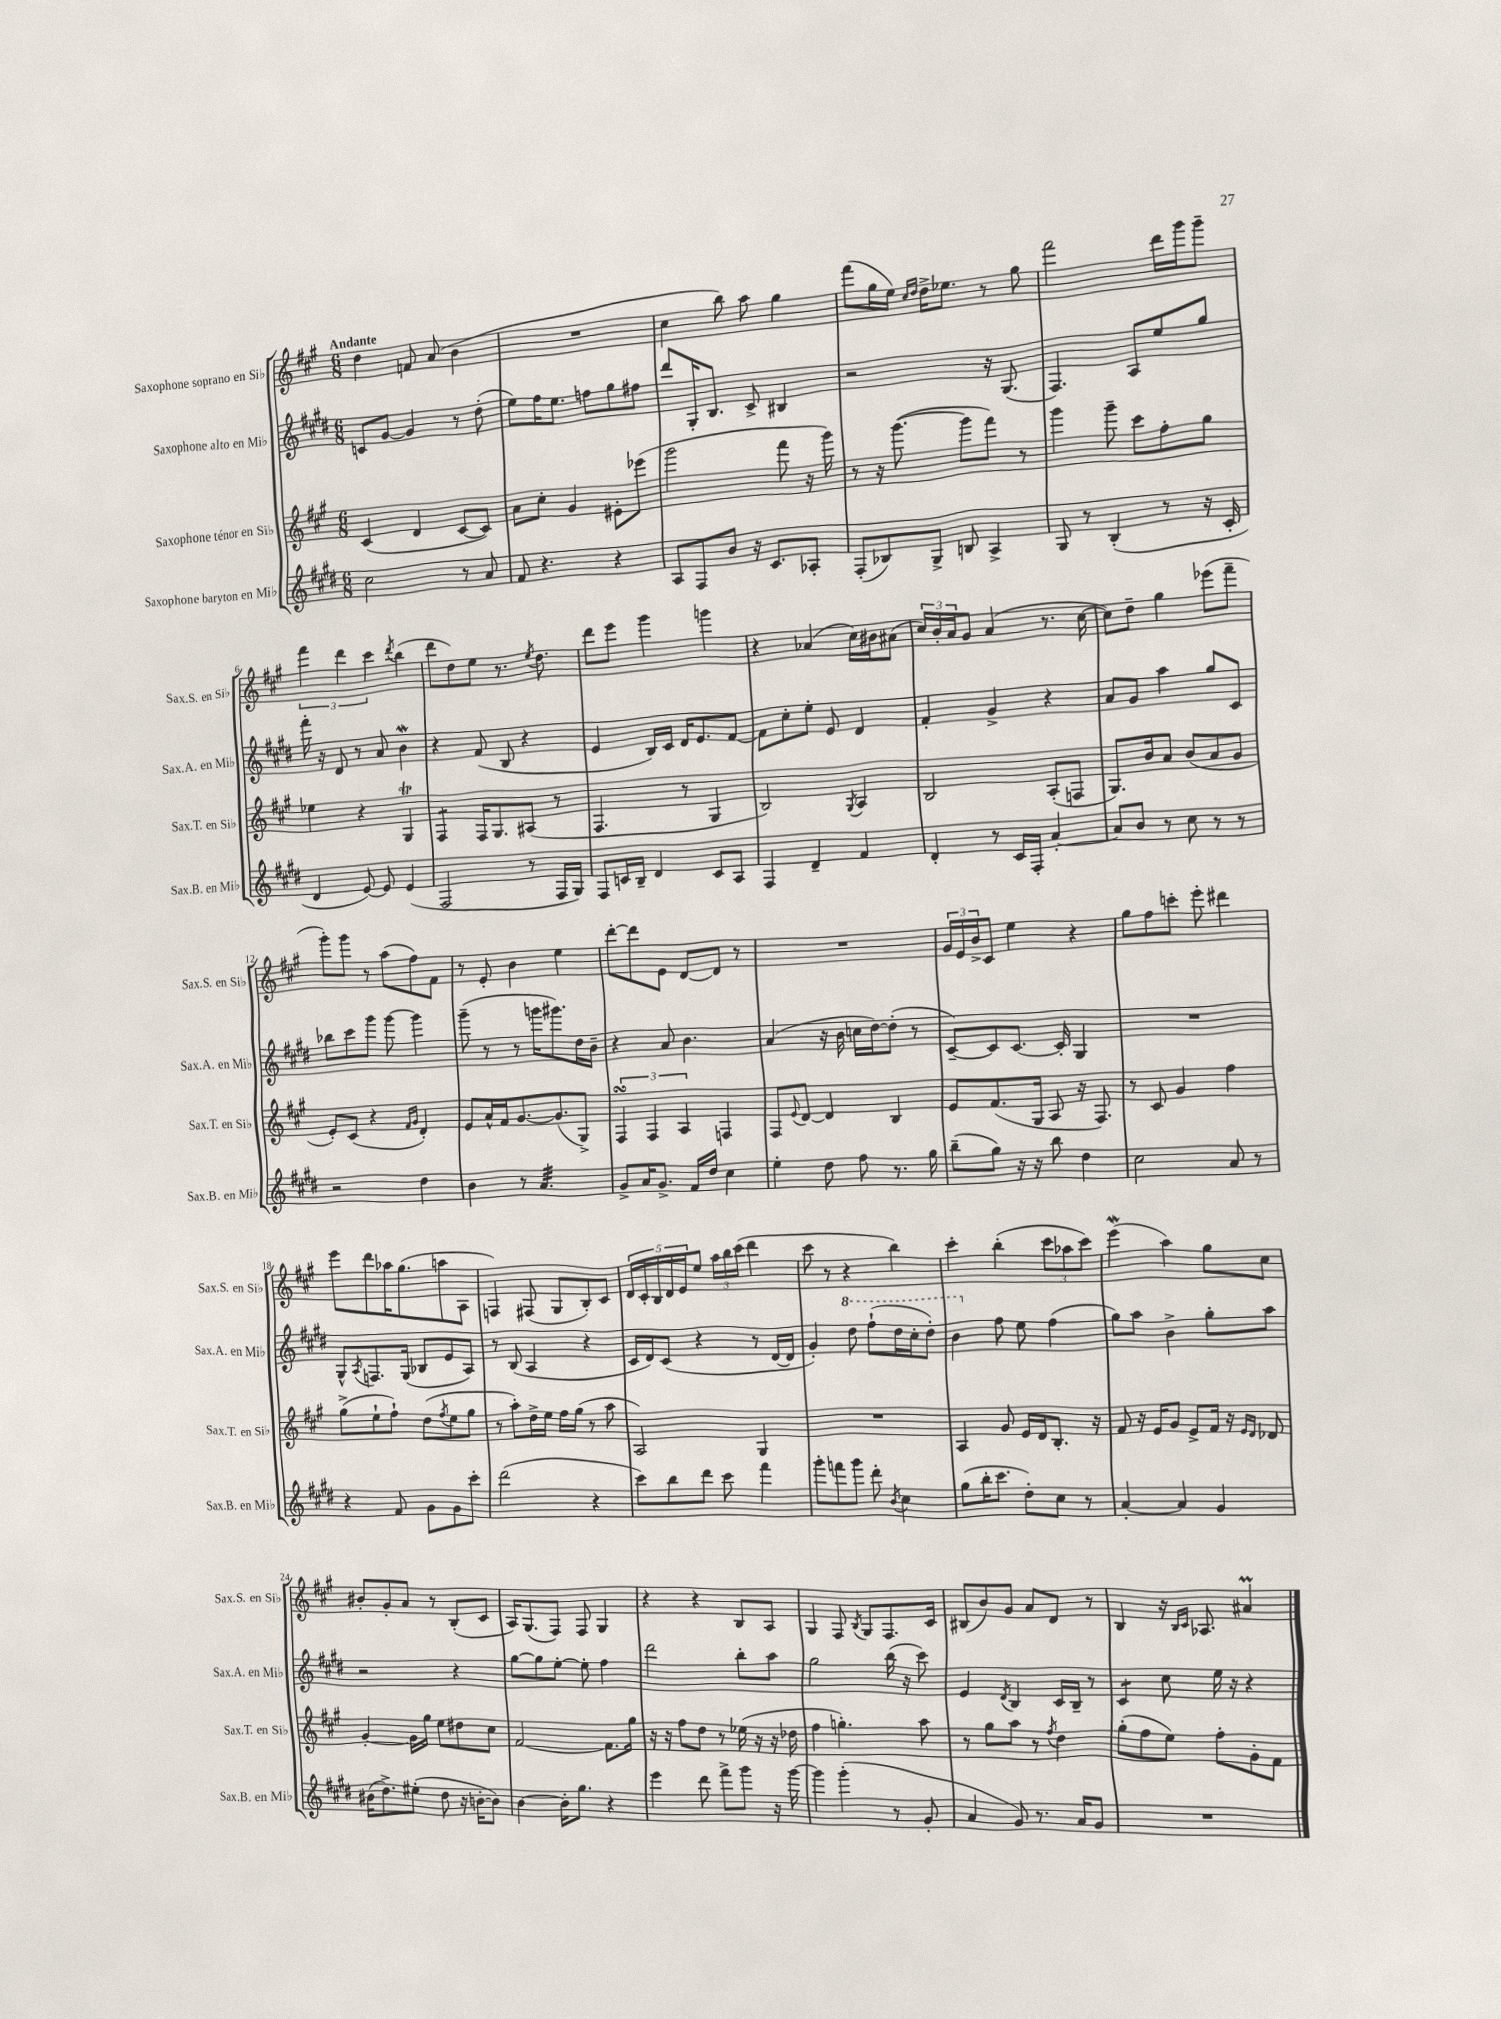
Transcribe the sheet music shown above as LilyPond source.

<<
\new StaffGroup <<
\new Staff = "s0" \with { instrumentName = "Saxophone soprano en Sib" shortInstrumentName = "Sax.S. en Sib" } {
    \clef treble \key a \major \numericTimeSignature \time 6/8 \tempo "Andante"
    d''4 f'8 a'8( b'4 |
    R2. |
    cis''4 b''8) a''8 gis''4 |
    fis'''8( gis''16 e''16) \grace { cis''16 d''16 } d''16-> ees''8. r8 gis''8 |
    fis'''2 d'''16 gis'''16 gis'''8-- |
    \tuplet 3/2 { fis'''4 d'''4 cis'''4 } \acciaccatura { d'''8 } b''4( |
    d'''8 d''8) e''8 r8. \acciaccatura { e''8 } d''8. |
    d'''8 e'''8 gis'''4 g'''4 |
    r4 aes'4( cis''16) bis'16 ais'8( |
    \tuplet 3/2 { cis''16) b'16-. a'16 } gis'8 a'4( r8. cis''16~ |
    cis''8) d''8-- gis''4 ees'''8( fis'''8-- |
    gis'''8-.) gis'''8 r8 a''8( fis''8) fis'8 |
    r8 e'8-. b'4 e''4 |
    d'''8~-. d'''8 e'8 d'8~ d'8 r8 |
    R2. |
    \tuplet 3/2 { gis'16 e'16 b'16-> } cis'8 e''4 r4 |
    gis''8 fis''8 c'''8-. e'''8-. dis'''4 |
    e'''8 d'''8 aes''16 gis''8.( a''8 a8 |
    f4) fis8( gis8 b8-.) cis'8 |
    \tuplet 5/4 { d'16 cis'16-. b16 d'16 e'16 } e''8 \tuplet 3/2 { a''16 b''16 cis'''16( } d'''4 |
    cis'''8 r8 r4 b''4) |
    cis'''4-. b''4-.( \tuplet 3/2 { cis'''8 aes''8 cis'''8) } |
    e'''4\mordent( a''4) gis''8 cis''8 |
    bis'8-. gis'8-. a'8 r8 b8-.( cis'8 |
    a16) gis8.( fis8) fis8 gis4 |
    r4 r4 b8 a8 |
    gis4 fis8 \acciaccatura { b8 } gis8 fis8. cis'16 |
    bis8( b'8) gis'8 a'8 d'8 r8 |
    b4 r16 \grace { b16 cis'16 } aes8. ais'4\prall \bar "|." |
}
\new Staff = "s1" \with { instrumentName = "Saxophone alto en Mib" shortInstrumentName = "Sax.A. en Mib" } {
    \clef treble \key e \major \numericTimeSignature \time 6/8
    c'8 gis'8~ gis'4 r8 dis''8-.( |
    e''8) fis''16 e''8. f''8 gis''8 fis''8 |
    dis'''8 gis16-. b8. cis'8-> bis4 |
    r2 r16 gis8.( |
    fis4.) a8 e''8 gis''8 |
    fis'''16-. r16 dis'8 r8 a'8 b'4\mordent |
    r4 fis'8( b8 r4 |
    e'4 b16) cis'16 dis'16 e'8. fis'8~ |
    fis'8 cis''8-. e''8-. e'8 dis'4 |
    fis'4-. gis'4-> r4 |
    a'8 gis'8 a''4 gis''8 cis'8 |
    bes''8 cis'''8 gis'''8 gis'''8~ gis'''4 |
    gis'''8--( r8 r8 g'''16 gis'''8.) dis''16 b'16-- |
    r4 a'8 b'4. |
    a'4( r16 b'16 c''16 dis''16~) dis''8-.( r8 |
    cis'8~--) cis'8 cis'8.~ cis'16-. gis4 |
    R2. |
    gis8-^ \acciaccatura { a8 } f8. gis16( bes8 e'8 a8) |
    r8 b8( a4 r4 |
    cis'16 dis'16) cis'8( r4 r8 dis'16~ dis'16 |
    gis'4-.) \ottava #1 dis'''8 fis'''8-!( dis'''16 cis'''16-. dis'''8-.) |
    b''4 \ottava #0 fis''8 e''8 fis''4( |
    gis''8) a''8 b'4-> gis''8-. a''8 |
    r2 r4 |
    gis''8~ gis''8 e''8~-. e''8-. fis''4 |
    dis'''2 b''8-. a''8 |
    gis''2 b''16( r16 cis'''8) |
    e'4 \acciaccatura { dis'8 } b4 cis'16 b16-- r8 |
    cis'4:8 cis''8 e''16 r16 r4 \bar "|." |
}
\new Staff = "s2" \with { instrumentName = "Saxophone ténor en Sib" shortInstrumentName = "Sax.T. en Sib" } {
    \clef treble \key a \major \numericTimeSignature \time 6/8
    cis'4( d'4 cis'8~ cis'8) |
    a'8 cis''8-. gis'4 eis'8-. ees'''8( |
    gis'''2 fis'''8 r16 gis'''16) |
    r8 r16 gis'''8.~( gis'''8 fis'''8) r8 |
    gis'''4 gis'''8-- cis'''8 fis''8-. gis''8 |
    ees''4 r4 gis4\trill |
    fis4:8 fis16 gis8. ais8( r8 |
    fis4. r8 gis4 |
    b2) \acciaccatura { gis8 } a4 |
    b2 a8-.( f8 |
    gis8.) b'16 a'8 b'8( a'8 gis'8 |
    e'8-.) cis'8( r4 \grace { fis'16 gis'16 } d'4-.) |
    e'8 a'16-^ fis'16 gis'8.~ gis'8.( gis8->) |
    \tuplet 3/2 { fis4\turn fis4 a4 } f4 |
    fis8 \appoggiatura { e'8 } d'8~ d'4 b4 |
    e'8 fis'8.( gis16 a8 r16 fis8.) |
    r8 cis'8 gis'4 fis''4 |
    gis''8->( e''8-! fis''8-!) d''8( \acciaccatura { fis''8 } e''8 gis''8 |
    r8 a''8-.) d''16-> e''16 fis''16 gis''16( r8 a''8 |
    a2) gis4 |
    R2. |
    a4 gis'8 e'16 d'16 b8.-. r16 |
    fis'8 r16 e'16 gis'8 e'8-> fis'16 r16 \grace { e'16 d'16 } des'8 |
    gis'4~-. gis'16 gis''16 e''8 dis''8 cis''8 |
    fis'2~ fis'8. gis''16 |
    r16 r16 fis''8 d''8 r8 ees''16( r16 r16 des''16 |
    fis''4 g''4.-.) a''8 |
    r8 gis''8 a''8 r8 \acciaccatura { fis''8 } d''4 |
    gis''8-.( fis''8 e''8) fis''8-. gis'8-. fis'8 \bar "|." |
}
\new Staff = "s3" \with { instrumentName = "Saxophone baryton en Mib" shortInstrumentName = "Sax.B. en Mib" } {
    \clef treble \key e \major \numericTimeSignature \time 6/8
    cis''2 r8 a'8 |
    fis'8 r4. r4 |
    a8 fis8 b'8 r16 cis'8. aes8-. |
    fis8-.( bes8) gis8-> b8 a4-> |
    gis8 r8 b4-.( r8 r16 cis'16-. |
    dis'4 e'8~) e'8 e'4( |
    fis2 r8 fis16 gis16) |
    fis8 c'16 b16-- dis'4 c'8 a8 |
    fis4 dis'4-- fis'4 |
    dis'4-. r8 cis'16 fis16-. a'4~-. |
    a'8 b'8 r8 cis''8 r8 r8 |
    r2 dis''4 |
    b'4 r8 a'4.:32 |
    gis'8-> a'16 gis'8.-> fis'16 dis''16 cis''4 |
    e''4-. dis''8 fis''8 r8. gis''16 |
    b''8--( gis''8) r16 r16 b''8 dis''4 |
    cis''2 a'8 r8 |
    r4 fis'8 gis'8 gis'8 cis'''8-. |
    dis'''2( r4 |
    cis'''8) b''8 dis'''8 cis'''8 fis'''4 |
    gis'''8-. f'''8 gis'''8 dis'''8-. \acciaccatura { b'8 } cis''4 |
    gis''8( b''16-. cis'''8. dis''8-.) cis''8 r8 |
    a'4~-. a'4 gis'4 |
    bis'16( dis''8.->) eis''8-.( dis''8 r16 b'16~-. b'8) |
    b'4~ b'16-. gis''8. r4 |
    e'''4 dis'''8 fis'''8-> gis'''8 r16 gis'''16~ |
    gis'''4 gis'''4-.( r8 gis'8-. |
    a'4 gis'8) r8. a'16 gis'8 |
    R2. \bar "|." |
}
>>
>>
